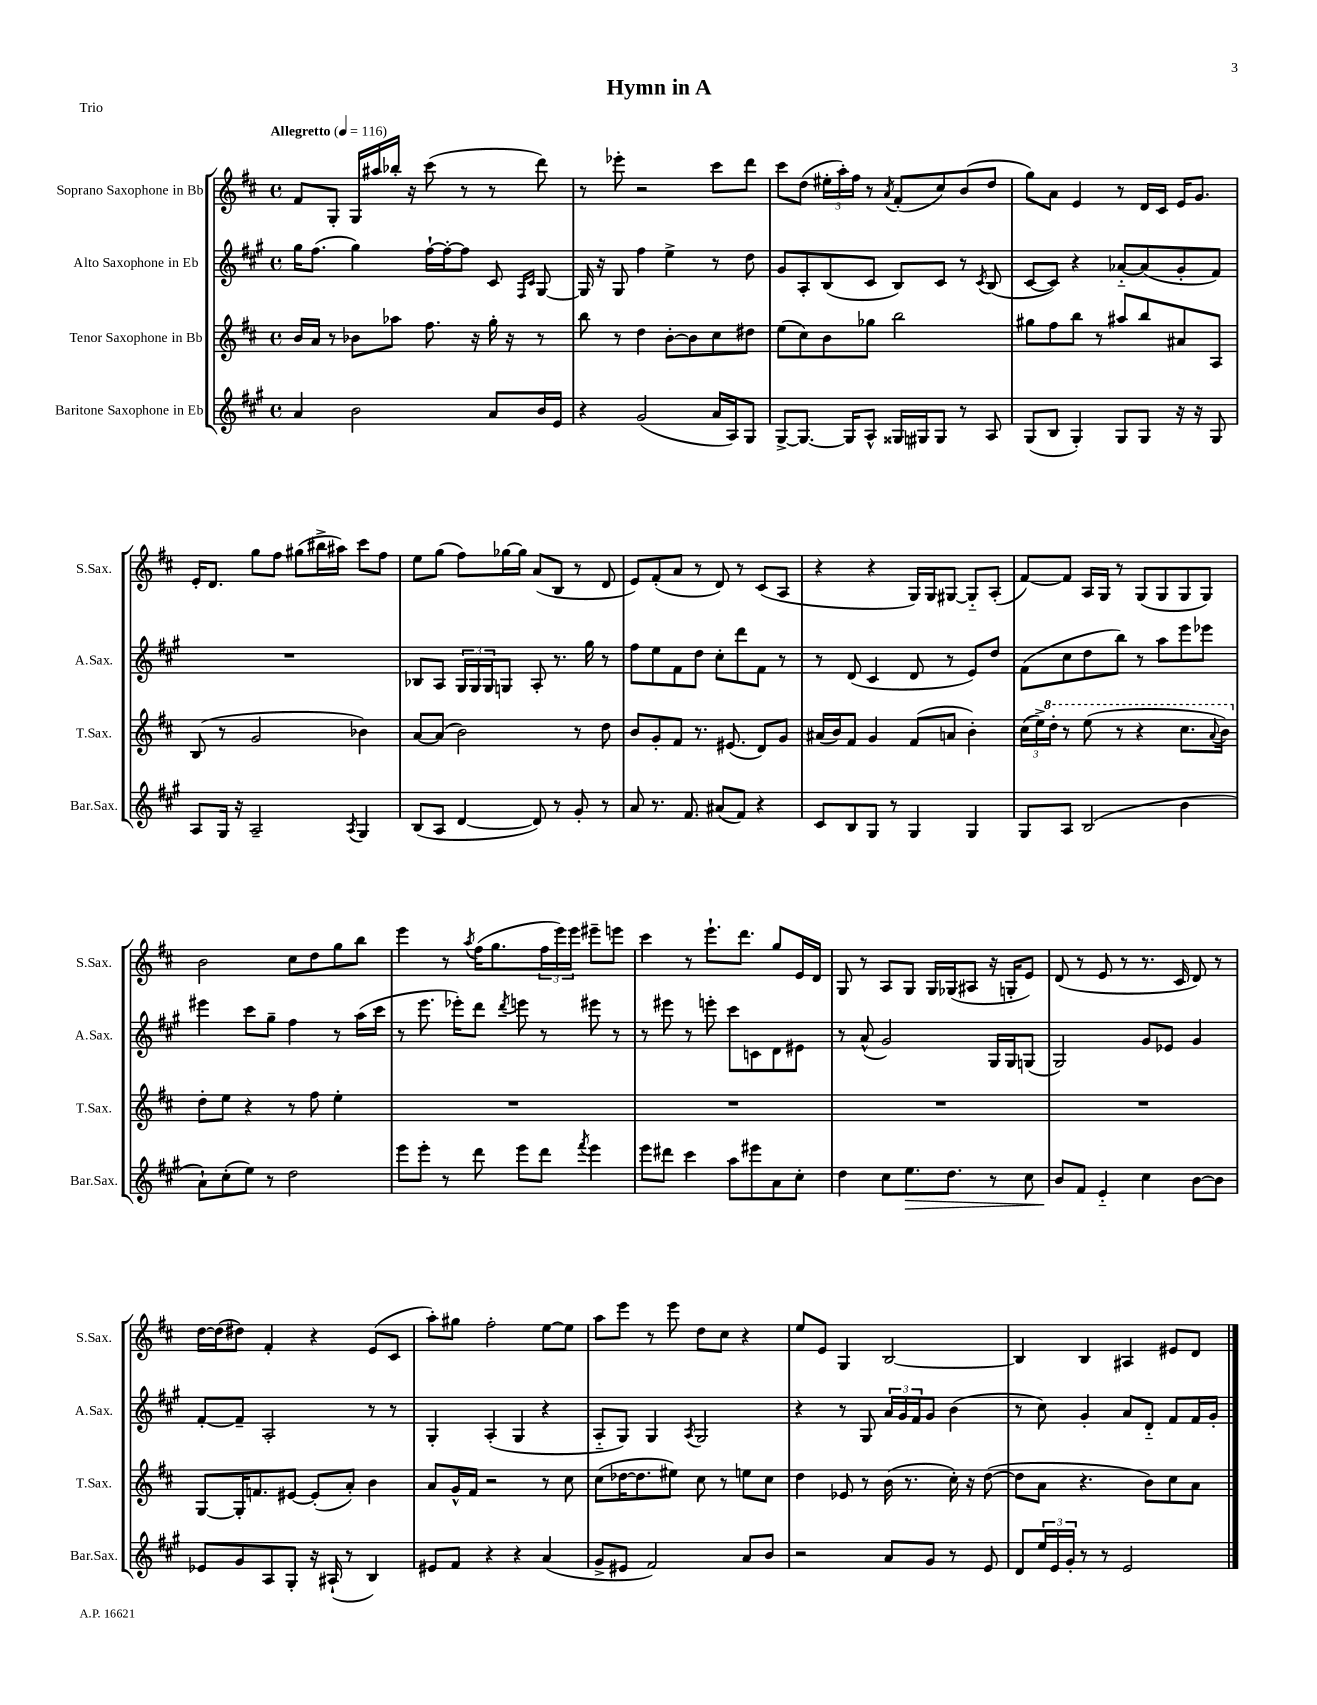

**kern	**dynam	**kern	**kern	**kern
*part4	*part4	*part3	*part2	*part1
*staff4	*staff4	*staff3	*staff2	*staff1
*I"Baritone Saxophone in Eb	*	*I"Tenor Saxophone in Bb	*I"Alto Saxophone in Eb	*I"Soprano Saxophone in Bb
*I'Bar.Sax.	*	*I'T.Sax.	*I'A.Sax.	*I'S.Sax.
*clefG2	*	*clefG2	*clefG2	*clefG2
*k[f#c#g#]	*	*k[f#c#]	*k[f#c#g#]	*k[f#c#]
*M4/4	*	*M4/4	*M4/4	*M4/4
*met(c)	*	*met(c)	*met(c)	*met(c)
*MM116	*	*MM116	*MM116	*MM116
=1	=1	=1	=1	=1
!	!	!	!	!LO:TX:a:B:t=Allegretto
4a/	.	16b/LL	16gg#\KL	8f#/L
.	.	16a/JJ	(8.ff#\J	.
.	.	8r	.	8G'/J
2b\	.	8b-X\L	4gg#\)	16G/LL
.	.	.	.	16aa#X/
.	.	8aa-X\J	.	16bb-X'/JJ
.	.	.	.	16r
.	.	8.ff#\	[16ff#`\LL	(8ccc#\
.	.	.	16ff#'\J_	.
.	.	.	8ff#\J]	8r
.	.	16r	.	.
8a/L	.	16gg'\	8c#/	8r
.	.	16r	.	.
.	.	.	16qqF#/LL	.
.	.	.	16qqc#/JJ	.
16b/L	.	8r	[8G#/	8ddd\)
16e/JJ	.	.	.	.
=2	=2	=2	=2	=2
4r	.	8bb\	16G#/]	8r
.	.	.	16r	.
.	.	8r	8G#/	8eee-X'\
(2g#/	.	4dd\	4ff#\	2r
.	.	[8b'\L	4ee^\	.
.	.	8b\]	.	.
16a/LL	.	8cc#\	8r	8ccc#\L
16A/J)	.	.	.	.
8G#/J	.	8dd#X\J	8dd\	8ddd\J
=3	=3	=3	=3	=3
[8G#^/L	.	(8ee\L	8g#/L	8ccc#\L
8.G#/J_	.	8cc#\)	8A'/	(8dd\J
.	.	8b\	(8B/	24ee#X'\LL
.	.	.	.	24aa'\)
16G#/KL]	.	.	.	.
.	.	.	.	24ff#\JJ
8A^^/J	.	8gg-X\J	8c#/J	8r
.	.	.	.	8qa/
16G##X/LL	.	2bb\	8B/L)	(8f#'/L
16G#X/J	.	.	.	.
8G#/J	.	.	8c#/J	8cc#/)
8r	.	.	8r	(8b/
.	.	.	8qc#/	.
8A/	.	.	(8B/	8dd/J
=4	=4	=4	=4	=4
(8G#/L	.	8gg#X\L	[8c#/L	8gg\L)
8B/J	.	8ff#\	8c#/J])	8a\J
4G#'/)	.	8bb\J	4r	4e/
.	.	8r	.	.
8G#/L	.	8aa#X/L	[8a-X/L	8r
8G#/J	.	8bb/	(8a-/]	16d/LL
.	.	.	.	16c#/JJ
16r	.	8a#X/	8g#'/	16e/KL
16r	.	.	.	8.g/J
8G#/	.	8A/J	8f#/J)	.
!!LO:LB:g=z
=5	=5	=5	=5	=5
8A/L	.	(8B/	1r	16e'/KL
.	.	.	.	8.d/J
16G#/Jk	.	8r	.	.
16r	.	.	.	.
2A~/	.	2g/	.	8gg\L
.	.	.	.	8ff#\J
.	.	.	.	(8gg#X\L
.	.	.	.	16bb#X^\L
.	.	.	.	16aa#X\JJ)
8qA/	.	.	.	.
4G#/	.	4b-X\)	.	8ccc#\L
.	.	.	.	8ff#\J
=6	=6	=6	=6	=6
(8B/L	.	[8a/L	8B-X/L	8ee\L
8A/J	.	(8a/J]	8A/J	(8gg\J
[4d/	.	2b\)	24G#/LL	8ff#\L)
.	.	.	24G#/	.
.	.	.	24G#/J	.
.	.	.	8Gn/J	[16gg-X\L
.	.	.	.	16gg-\JJ]
8d/])	.	.	8A'/	(8a/L
8r	.	.	8.r	8B/J
8g#'/	.	8r	.	8r
.	.	.	16gg#\	.
8r	.	8dd\	8r	8d/
=7	=7	=7	=7	=7
8a/	.	8b/L	8ff#\L	8e/L)
8.r	.	8g'/	8ee\	(8f#'/
.	.	8f#/J	8f#\	8a/J
8.f#/	.	.	.	.
.	.	8.r	8dd\J	8r
(8a#X/L	.	.	8cc#'\L	8d/)
.	.	(8.e#X/	.	.
8f#/J)	.	.	8ddd\	8r
4r	.	8d/L)	8f#\J	(8c#/L
.	.	8g/J	8r	8A/J
=8	=8	=8	=8	=8
8c#/L	.	(16a#X/LL	8r	4r
.	.	16b/J)	.	.
8B/	.	8f#/J	(8d/	.
8G#/J	.	4g/	4c#/	4r
8r	.	.	.	.
4G#/	.	(8f#/L	8d/	16G/LL)
.	.	.	.	16G/J
.	.	8an/J	8r	[8G#X/J
4G#/	.	4b'\)	8e/L)	8G#/L]
.	.	.	8dd/J	(8A'/J
=9	=9	=9	=9	=9
8G#/L	.	(24cc#\LL	(8f#\L	[8f#/L)
.	.	24ee^\)	.	.
*	*	*8va	*	*
.	.	24ddd'\JJ	.	.
8A/J	.	8r	8cc#\	8f#/J]
(2B/	.	(8eee\	8dd\	16A/LL
.	.	.	.	16G/JJ
.	.	8r	8bb\J)	8r
.	.	4r	8r	(8G/L
.	.	.	8aa\L	8G/
4b\	.	8.ccc#\L	8eee\	8G/
.	.	.	8eee-X\J	8G/J)
.	.	8qqaa/	.	.
.	.	16bb\Jk)	.	.
!!LO:LB:g=z
=10	=10	=10	=10	=10
*	*	*X8va	*	*
8a`\L)	.	8dd'\L	4eee#X\	2b\
(8cc#'\	.	8ee\J	.	.
8ee\J)	.	4r	8ccc#\L	.
8r	.	.	8gg#~\J	.
2dd\	.	8r	4ff#\	8cc#\L
.	.	8ff#\	.	8dd\
.	.	4ee'\	8r	8gg\
.	.	.	(16aa\LL	8bb\J
.	.	.	16ccc#\JJ	.
=11	=11	=11	=11	=11
8eee\L	.	1r	8r	4eee\
8eee'\J	.	.	8.eee\	.
8r	.	.	.	8r
.	.	.	16eee-X'\KL)	.
.	.	.	.	8qaa/
8ddd\	.	.	8ddd\J	(16ff#\KL
.	.	.	.	8.gg\
.	.	.	8qddd/	.
8eee\L	.	.	8eeen\	.
8ddd\J	.	.	8r	24ff#\L
.	.	.	.	24eee\)
.	.	.	.	24eee\JJ
8qfff#/	.	.	.	.
4eee\	.	.	8eee#X\	8eee#X~\L
.	.	.	8r	8eeen\J
=12	=12	=12	=12	=12
8eee\L	.	1r	8r	4ccc#\
8ddd#X\J	.	.	8eee#X\	.
4ccc#\	.	.	8r	8r
.	.	.	8eeen'\	8.eee`\L
8aa\L	.	.	8ccc#\L	.
.	.	.	.	8.ddd\J
8eee#X\	.	.	8cn\	.
8a\	.	.	8d\	8gg/L
8cc#'\J	.	.	8e#X\J	16e/L
.	.	.	.	16d/JJ
=13	=13	=13	=13	=13
4dd\	.	1r	8r	8G/
.	.	.	(8a^^/	8r
8cc#\L	.	.	2g#/)	8A/L
!	!LO:HP:b	!	!	!
8.ee\	>	.	.	8G/J
.	.	.	.	16G/LL
8.dd\J	.	.	.	(16G-X/J
.	.	.	.	8A#X/J
8r	.	.	16G#/LL	16r
.	.	.	16G#/J	16Gn'/KL
8cc#\	.	.	(8Gn/J	8e/J)
=14	=14	=14	=14	=14
8b/L	.	1r	2G#/)	(8d/
8f#/J	]	.	.	8r
4e/	.	.	.	8e/
.	.	.	.	8r
4cc#\	.	.	8g#/L	8.r
.	.	.	8e-X/J	.
.	.	.	.	16c#/
[8b\L	.	.	4g#/	8d/)
8b\J]	.	.	.	8r
!!LO:LB:g=z
=15	=15	=15	=15	=15
8e-X/L	.	[8G/L	[8f#'/L	[16dd\LL
.	.	.	.	(16dd\J]
8g#/	.	16G'/K]	8f#~/J]	8dd#X\J)
.	.	8.fn/	.	.
8A/	.	.	2A'/	4f#'/
8G#'/J	.	[8e#X/J	.	.
16r	.	(8e#'/L]	.	4r
(16A#X`/	.	.	.	.
8r	.	8a'/J)	.	.
4B/)	.	4b\	8r	(8e/L
.	.	.	8r	8c#/J
=16	=16	=16	=16	=16
8e#X/L	.	8a/L	4G#'/	8aa'\L)
8f#/J	.	16g^^/L	.	8gg#X\J
.	.	16f#/JJ	.	.
4r	.	2r	(4A'/	2ff#'\
4r	.	.	4G#/	.
(4a/	.	8r	4r	[8ee\L
.	.	8cc#\	.	8ee\J]
=17	=17	=17	=17	=17
8g#^/L	.	(8cc#\L	8A/L	8aa\L
8e#X/J	.	[16dd-X\K	8G#/J)	8eee\J
.	.	8.dd-\]	.	.
2f#/)	.	.	4G#/	8r
.	.	8ee#X\J)	.	8eee\
.	.	.	8qA/	.
.	.	8cc#\	2G#/	8dd\L
.	.	8r	.	8cc#\J
8a/L	.	8een\L	.	4r
8b/J	.	8cc#\J	.	.
=18	=18	=18	=18	=18
2r	.	4dd\	4r	8ee/L
.	.	.	.	8e/J
.	.	8e-X/	8r	4G/
.	.	8r	8G#/	.
8a/L	.	(16b\	24a/LL	[2B/
.	.	.	24g#/	.
.	.	8.r	.	.
.	.	.	24f#/J	.
8g#/J	.	.	8g#/J	.
8r	.	16cc#'\)	(4b\	.
.	.	16r	.	.
8e/	.	([8dd\	.	.
=19	=19	=19	=19	=19
8d/L	.	8dd\L]	8r	4B/]
24ee/L	.	8a\J	8cc#\)	.
24e/	.	.	.	.
24g#'/JJ	.	.	.	.
8r	.	4.r	4g#'/	4B/
8r	.	.	.	.
2e/	.	.	8a/L	4A#X/
.	.	8b\L)	8d/J	.
.	.	8cc#\	8f#/L	8e#X/L
.	.	8a\J	16f#/L	8d/J
.	.	.	16g#'/JJ	.
==	==	==	==	==
*-	*-	*-	*-	*-
